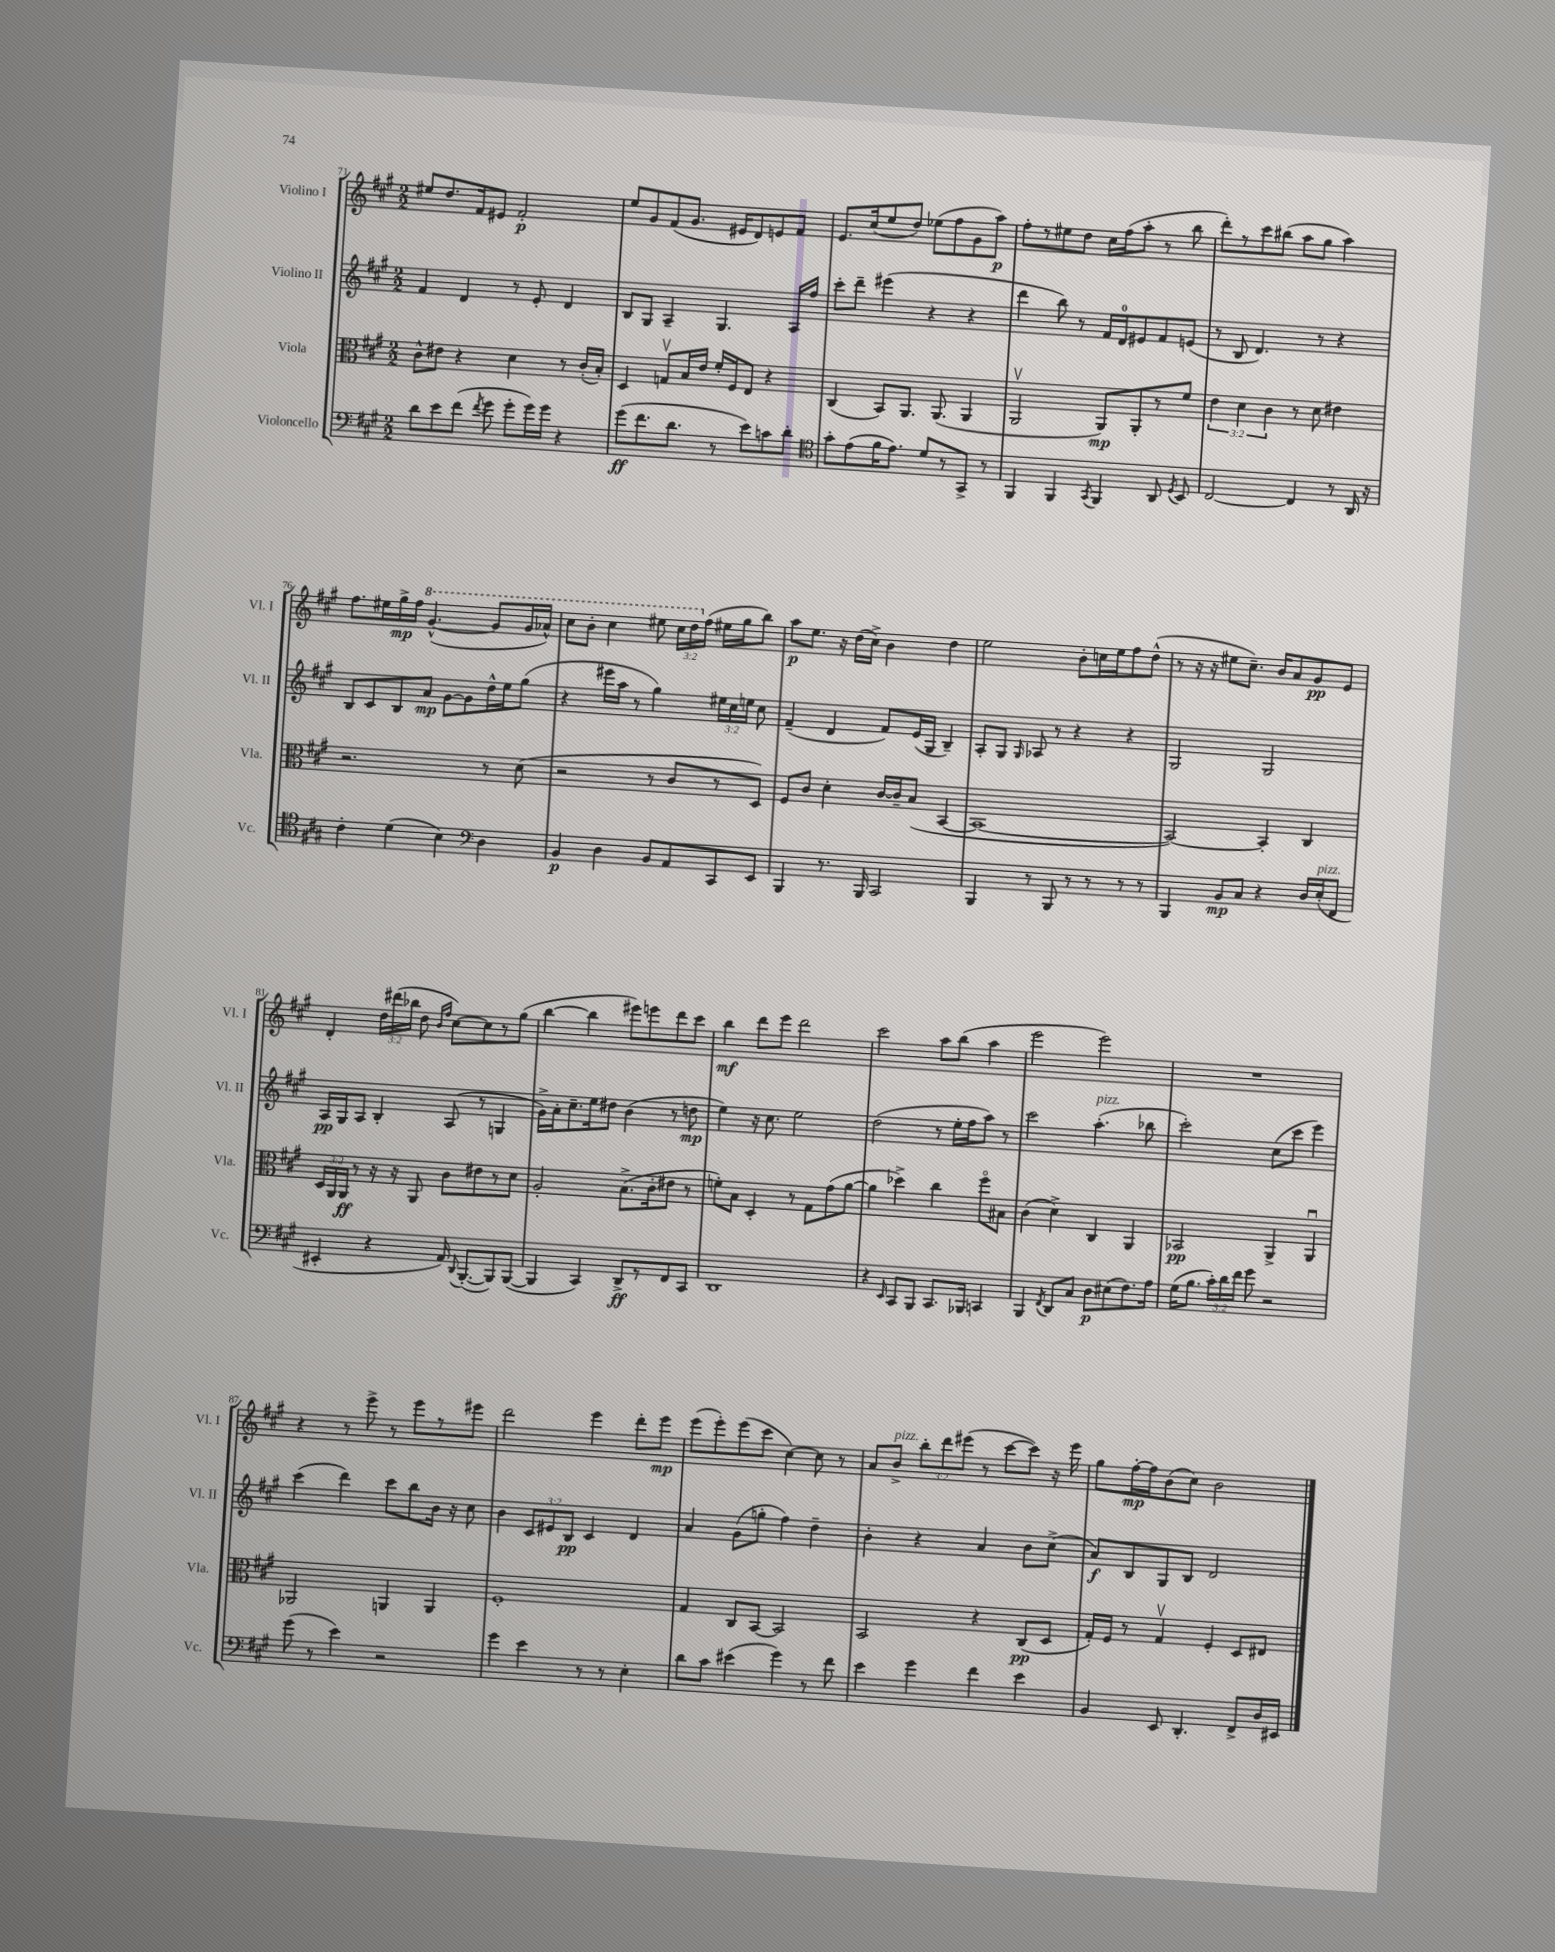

**kern	**dynam	**kern	**dynam	**kern	**dynam	**kern	**dynam
*part4	*part4	*part3	*part3	*part2	*part2	*part1	*part1
*staff4	*staff4	*staff3	*staff3	*staff2	*staff2	*staff1	*staff1
*I"Violoncello	*	*I"Viola	*	*I"Violino II	*	*I"Violino I	*
*I'Vc.	*	*I'Vla.	*	*I'Vl. II	*	*I'Vl. I	*
*clefF4	*	*clefC3	*	*clefG2	*	*clefG2	*
*k[f#c#g#]	*	*k[f#c#g#]	*	*k[f#c#g#]	*	*k[f#c#g#]	*
*M2/2	*	*M2/2	*	*M2/2	*	*M2/2	*
=71	=71	=71	=71	=71	=71	=71	=71
8d\L	.	8c#^^\L	.	4f#/	.	8ee#X/L	.
8e\	.	8e#X\J	.	.	.	8.dd/	.
(8f#\J	.	4r	.	4d/	.	.	.
.	.	.	.	.	.	16f#/k	.
8qf#/	.	.	.	.	.	.	.
8g#\	.	.	.	.	.	8e#X/J	.
8g#'\L	.	4d\	.	8r	.	2f#'/	p
16g#\L)	.	.	.	8e'/	.	.	.
16g#\JJ	.	.	.	.	.	.	.
4r	.	8r	.	4d/	.	.	.
.	.	(16c#'/LL	.	.	.	.	.
.	.	16B'/JJ)	.	.	.	.	.
=72	=72	=72	=72	=72	=72	=72	=72
(8g#\L	ff	4D/	.	8B/L	.	8ee/L	.
8.f#\	.	.	.	8G#/J	.	8g#/	.
.	.	8Gnv/L	.	4A~/	.	(8f#/	.
8.d\J	.	.	.	.	.	.	.
.	.	16B/L	.	.	.	8.g#/J	.
.	.	16e/JJ	.	.	.	.	.
8r	.	16f#'/LL	.	4.G#/	.	.	.
.	.	16F#/J	.	.	.	16e#X/KL	.
8e\L)	.	8E/J	.	.	.	8d/)	.
8cn\	.	4r	.	.	.	8en/	.
8d'\J	.	.	.	16A/LL	.	8f#/J	.
.	.	.	.	16ff#/JJ	.	.	.
=73	=73	=73	=73	=73	=73	=73	=73
*clefC4	*	*	*	*	*	*	*
8g#'\L	.	(4C#/	.	8ccc#'\L	.	8.e/L	.
(8e\	.	.	.	8ddd~\J	.	.	.
.	.	.	.	.	.	(16cc#/k	.
16f#\K	.	8BB/L)	.	(4eee#X\	.	8ee/	.
8.e\J)	.	.	.	.	.	.	.
.	.	8.AA/J	.	.	.	8dd/J)	.
8d/L	.	.	.	4r	.	(8ee-X\L	.
.	.	(8.AA/	.	.	.	.	.
8r	.	.	.	.	.	8ff#\	.
8GG#^/J	.	4AA/	.	4r	.	8g#\	.
8r	.	.	.	.	.	8aa\J)	p
=74	=74	=74	=74	=74	=74	=74	=74
4FF#/	.	2AAv/	.	4ddd\	.	8ff#'\L	.
.	.	.	.	.	.	8r	.
4FF#/	.	.	.	8bb\)	.	8ee#X\	.
.	.	.	.	8r	.	8dd\J	.
8qGG#/	.	.	.	.	.	.	.
4FF#/	.	8AA/L)	mp	16f#/LL	.	16cc#\LL	.
.	.	.	.	16d/J	.	(16ff#\J	.
.	.	8AA'/	.	8e#X/	.	8aa'\J	.
8AA/	.	8r	.	8f#/	.	8r	.
8qD/	.	.	.	.	.	.	.
8BB/	.	8f#/J	.	(8en/J	.	8bb\	.
=75	=75	=75	=75	=75	=75	=75	=75
[2C#/	.	6e\	.	8r	.	8ddd'\L)	.
.	.	.	.	8B/	.	8r	.
.	.	6d\	.	.	.	.	.
.	.	.	.	4.d/)	.	8ccc#\	.
.	.	6c#\	.	.	.	.	.
.	.	.	.	.	.	(8bb#X\J	.
4C#/]	.	8r	.	.	.	8aa\L	.
.	.	8d\	.	8r	.	8gg#\J	.
8r	.	4e#X\	.	4r	.	4aa\)	.
16AA/	.	.	.	.	.	.	.
16r	.	.	.	.	.	.	.
!!LO:LB:g=z
=76	=76	=76	=76	=76	=76	=76	=76
4c#'\	.	2.r	.	8B/L	.	8.ff#\L	.
.	.	.	.	8c#/	.	.	.
.	.	.	.	.	.	16ee#X\L	.
(4d\	.	.	.	8B/	.	16gg#^\	mp
.	.	.	.	.	.	16ff#\JJ	.
*	*	*	*	*	*	*8va	*
.	.	.	.	8a/J	mp	([4.gg#^^/	.
4B\)	.	.	.	[8g#\L	.	.	.
.	.	.	.	8g#\]	.	.	.
*clefF4	*	*	*	*	*	*	*
4D\	.	8r	.	16dd^^\L	.	8gg#/L]	.
.	.	.	.	16ee\J	.	.	.
.	.	(8d\	.	(8gg#\J	.	16gg#/L	.
.	.	.	.	.	.	16aa-X^^/JJ)	.
=77	=77	=77	=77	=77	=77	=77	=77
4BB/	p	2r	.	4r	.	8ccc#\L	.
.	.	.	.	.	.	8bb'\J	.
4D\	.	.	.	16eee#X\LL	.	4ccc#\	.
.	.	.	.	16aa\JJ	.	.	.
.	.	.	.	8r	.	.	.
8BB/L	.	8r	.	4gg#\)	.	8eee#X\	.
8AA/	.	8c#/L	.	.	.	24ccc#\LL	.
.	.	.	.	.	.	24ddd\	.
*	*	*	*	*	*	*X8va	*
.	.	.	.	.	.	(24ff#\JJ	.
8CC#/	.	8r	.	24ee#X\LL	.	16ee#X\LL	.
.	.	.	.	24cc#\	.	.	.
.	.	.	.	.	.	16gg#\J	.
.	.	.	.	24een\JJ	.	.	.
8EE/J	.	8D/J)	.	8cc#\	.	8bb\J)	.
=78	=78	=78	=78	=78	=78	=78	=78
4BBB/	.	8F#/L	.	(4f#~/	.	8aa\L	p
.	.	8c#/J	.	.	.	8.ee\J	.
8.r	.	4d'\	.	4d/	.	.	.
.	.	.	.	.	.	16r	.
.	.	.	.	.	.	(16dd\LL	.
16BBB/	.	.	.	.	.	16cc#^\JJ)	.
2CC#/	.	[16c#/LL	.	8f#/L)	.	4b\	.
.	.	16c#~/J]	.	.	.	.	.
.	.	(8B/J	.	(16e/L	.	.	.
.	.	.	.	16G#/JJ	.	.	.
.	.	[4BB/	.	4B~/)	.	4dd\	.
=79	=79	=79	=79	=79	=79	=79	=79
4BBB/	.	1BB_	.	8A'/L	.	2ee\	.
.	.	.	.	8G#/J	.	.	.
.	.	.	.	16qqG#/	.	.	.
8r	.	.	.	8A-X/	.	.	.
8BBB/	.	.	.	8r	.	.	.
8r	.	.	.	4r	.	8b'\L	.
8r	.	.	.	.	.	16ccn\L	.
.	.	.	.	.	.	16ee\J	.
8r	.	.	.	4r	.	8ff#\	.
8r	.	.	.	.	.	(8dd^^\J	.
=80	=80	=80	=80	=80	=80	=80	=80
4BBB/	.	2BB/_)	.	2G#/	.	8r	.
.	.	.	.	.	.	16r	.
.	.	.	.	.	.	16r	.
8BB/L	mp	.	.	.	.	8ee#X\L	.
8C#/J	.	.	.	.	.	8.cc#~\J)	.
4r	.	4BB'/]	.	2G#/	.	.	.
.	.	.	.	.	.	16b/KL	.
.	.	.	.	.	.	8a/	.
16D/LL	.	4C#/	.	.	.	8g#/	pp
!LO:TX:a:i:t=pizz.	!	!	!	!	!	!	!
(16E'/J	.	.	.	.	.	.	.
8FF#/J	.	.	.	.	.	8e/J	.
!!LO:LB:g=z
=81	=81	=81	=81	=81	=81	=81	=81
4EE#X'/	.	24D/LL	.	16A/LL	pp	4d'/	.
.	.	24AA/	.	.	.	.	.
.	.	.	.	16G#/J	.	.	.
.	.	24AA/JJ	ff	.	.	.	.
.	.	8r	.	8A/J	.	.	.
4r	.	16r	.	4B'/	.	24dd\LL	.
.	.	.	.	.	.	(24ddd#X\	.
.	.	16r	.	.	.	.	.
.	.	.	.	.	.	24bb-X\JJ	.
.	.	8AA/	.	.	.	8dd\	.
.	.	.	.	.	.	16qqb/LL	.
.	.	.	.	.	.	16qqff#/JJ	.
16AA/)	.	8c#\L	.	(8A/	.	[8cc#\L)	.
8qqDD/	.	.	.	.	.	.	.
([8.BBB'/L	.	.	.	.	.	.	.
.	.	8e#X\	.	8r	.	8cc#\]	.
8BBB/])	.	8r	.	4Gn/	.	8r	.
([8BBB/J	.	8d\J	.	.	.	(8gg#\J	.
=82	=82	=82	=82	=82	=82	=82	=82
4BBB/]	.	2A'/	.	16g#^\LL)	.	[4bb\	.
.	.	.	.	16a'\J	.	.	.
.	.	.	.	8.cc#~\	.	.	.
4CC#/)	.	.	.	.	.	4bb\]	.
.	.	.	.	16ee\k	.	.	.
.	.	.	.	8dd#X\J	.	.	.
8DD^/L	ff	(8.B^\L	.	(4b\	.	8eee#X\L)	.
8r	.	.	.	.	.	8eeen\	.
.	.	16c#'\k	.	.	.	.	.
8FF#/	.	8e#X\J	.	8r	.	8ddd\	.
8CC#/J	.	8r	.	8ddn\	mp	8ccc#\J	.
=83	=83	=83	=83	=83	=83	=83	=83
1DD	.	8fn'\L)	.	4ee\)	.	4bb\	mf
.	.	8B\J	.	.	.	.	.
.	.	4D'/	.	16r	.	8ddd\L	.
.	.	.	.	8.cc#\	.	.	.
.	.	.	.	.	.	8eee\J	.
.	.	8r	.	2ee\	.	2ddd\	.
.	.	8G#\L	.	.	.	.	.
.	.	(8g#\	.	.	.	.	.
.	.	[8a\J	.	.	.	.	.
=84	=84	=84	=84	=84	=84	=84	=84
4r	.	4a\]	.	(2dd\	.	2ccc#\	.
16qqEE/	.	.	.	.	.	.	.
8CC#/L	.	4dd-X^\)	.	.	.	.	.
8BBB/J	.	.	.	.	.	.	.
8.CC#/L	.	4cc#\	.	8r	.	8aa\L	.
.	.	.	.	16ee'\LL	.	(8bb\J	.
16BBB-X/Jk	.	.	.	16ff#\J	.	.	.
4CCn/	.	8ff#\L	.	8aa\J)	.	4aa\	.
.	.	8B#X\J	.	8r	.	.	.
=85	=85	=85	=85	=85	=85	=85	=85
4BBB/	.	(4c#\	.	2ccc#\	.	2eee\	.
8qFF#/	.	.	.	.	.	.	.
8DD/L	.	4d^\)	.	.	.	.	.
8C#/J	.	.	.	.	.	.	.
!	!	!	!	!LO:TX:a:i:t=pizz.	!	!	!
8D\L	p	4C#/	.	(4.aa'\	.	2eee\)	.
(8E#X\	.	.	.	.	.	.	.
8.F#\)	.	4AA/	.	.	.	.	.
.	.	.	.	8bb-X\	.	.	.
16A\Jk	.	.	.	.	.	.	.
=86	=86	=86	=86	=86	=86	=86	=86
(16G#\KL	.	2BB-X/	pp	2ccc#'\)	.	1r	.
8.B\J	.	.	.	.	.	.	.
24c#'\LL)	.	.	.	.	.	.	.
24d\	.	.	.	.	.	.	.
24f#\JJ	.	.	.	.	.	.	.
8g#\	.	.	.	.	.	.	.
2r	.	4AA^/	.	(8cc#\L	.	.	.
.	.	.	.	8ccc#\J	.	.	.
.	.	4AAu/	.	4eee\)	.	.	.
!!LO:LB:g=z
=87	=87	=87	=87	=87	=87	=87	=87
(8g#\	.	2AA-X/	.	(4ccc#\	.	4r	.
8r	.	.	.	.	.	.	.
4e\)	.	.	.	4ddd\)	.	8r	.
.	.	.	.	.	.	8eee^\	.
2r	.	4AAn/	.	8ccc#\L	.	8r	.
.	.	.	.	8bb\	.	8eee\L	.
.	.	4AA/	.	16b\Jk	.	8r	.
.	.	.	.	16r	.	.	.
.	.	.	.	8cc#\	.	8eee#X\J	.
=88	=88	=88	=88	=88	=88	=88	=88
4g#\	.	1F#'	.	4b\	.	2ddd\	.
4e\	.	.	.	12c#/L	.	.	.
.	.	.	.	12e#X/	.	.	.
.	.	.	.	12B/J	pp	.	.
8r	.	.	.	4c#/	.	4eee\	.
8r	.	.	.	.	.	.	.
4E'\	.	.	.	4d/	.	8ddd'\L	.
.	.	.	.	.	.	8eee\J	mp
=89	=89	=89	=89	=89	=89	=89	=89
8d\L	.	4G#/	.	4a/	.	(8eee\L	.
8c#\J	.	.	.	.	.	8eee'\)	.
(4e#X\	.	8C#/L	.	(8g#\L	.	(8eee\	.
.	.	[8BB/J	.	8ggn'\J	.	8ccc#\J	.
4g#\)	.	2BB/]	.	4ff#\)	.	[4cc#\)	.
8r	.	.	.	4dd~\	.	8cc#\]	.
8f#\	.	.	.	.	.	8r	.
=90	=90	=90	=90	=90	=90	=90	=90
4e\	.	2BB/	.	4b'\	.	8a/L	.
!	!	!	!	!	!	!LO:TX:a:i:t=pizz.	!
.	.	.	.	.	.	8b^/J	.
4g#\	.	.	.	4r	.	12bb'\L	.
.	.	.	.	.	.	12ddd\	.
.	.	.	.	.	.	(12eee#X\J	.
4f#\	.	4r	.	4a/	.	8r	.
.	.	.	.	.	.	[8ccc#\L	.
4e\	.	(8C#/L	pp	8b\L	.	8ccc#\J])	.
.	.	8D/J	.	(8cc#^\J	.	16r	.
.	.	.	.	.	.	16eee#\	.
=91	=91	=91	=91	=91	=91	=91	=91
4BB/	.	16G#'/LL)	.	8a/L)	f	8gg#\L	.
.	.	16F#/JJ	.	.	.	.	.
.	.	8r	.	8B/	.	[16ff#'\L	mp
.	.	.	.	.	.	16ff#\J]	.
8EE/	.	4G#v/	.	8G#/	.	(8b\	.
4.DD'/	.	.	.	8B/J	.	8cc#\J)	.
.	.	4F#'/	.	2d/	.	2b\	.
8FF#^/L	.	8D/L	.	.	.	.	.
16D/L	.	8E#X/J	.	.	.	.	.
16EE#X/JJ	.	.	.	.	.	.	.
==	==	==	==	==	==	==	==
*-	*-	*-	*-	*-	*-	*-	*-
